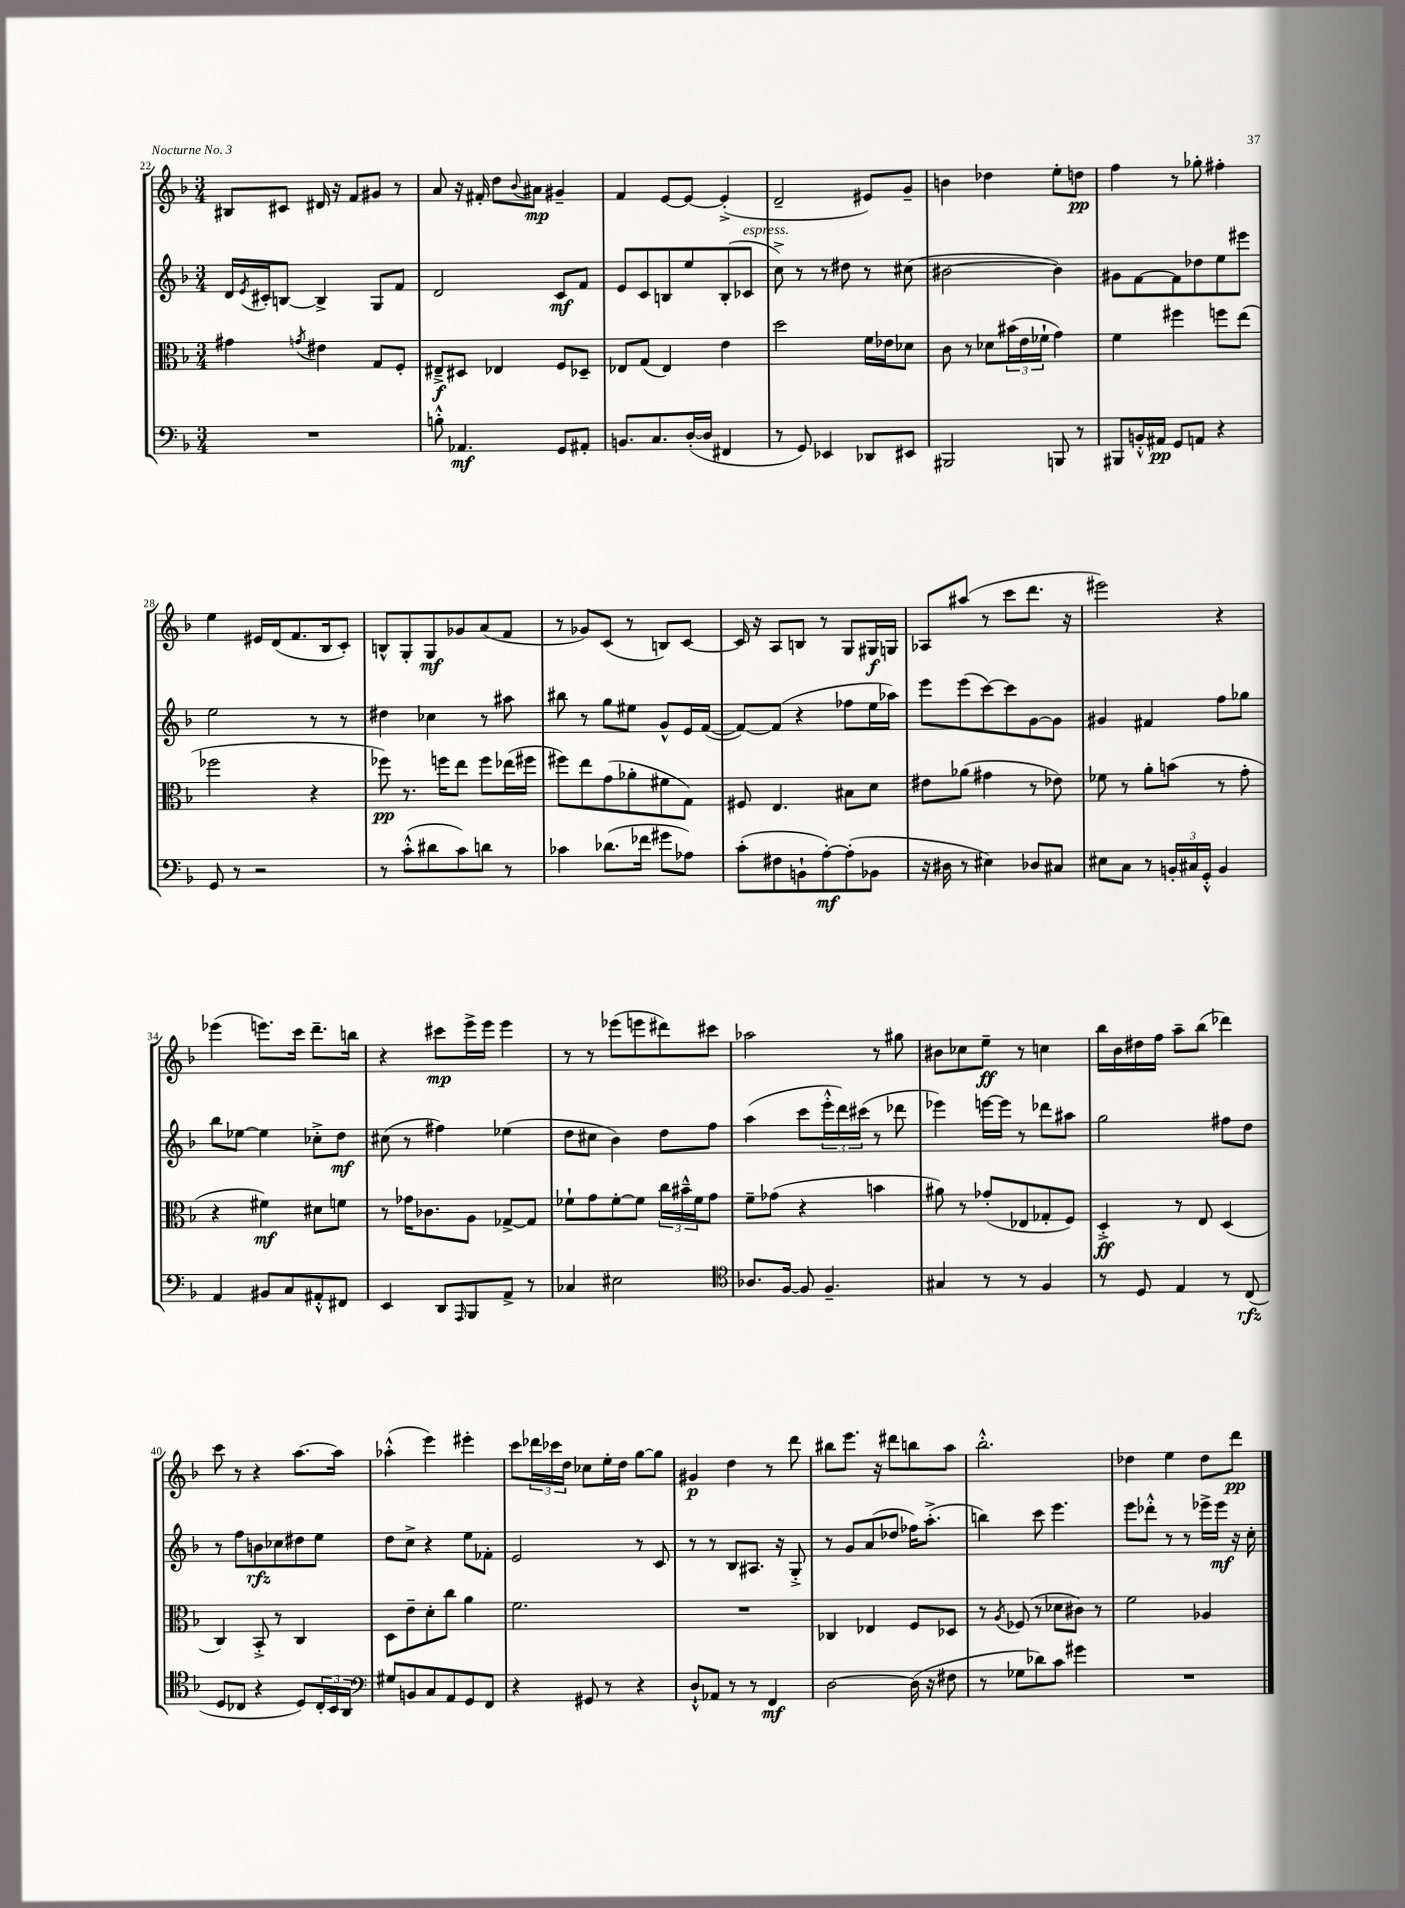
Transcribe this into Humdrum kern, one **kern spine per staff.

**kern	**dynam	**kern	**dynam	**kern	**dynam	**kern	**dynam
*part4	*part4	*part3	*part3	*part2	*part2	*part1	*part1
*staff4	*staff4	*staff3	*staff3	*staff2	*staff2	*staff1	*staff1
*clefF4	*	*clefC3	*	*clefG2	*	*clefG2	*
*k[b-]	*	*k[b-]	*	*k[b-]	*	*k[b-]	*
*M3/4	*	*M3/4	*	*M3/4	*	*M3/4	*
=22	=22	=22	=22	=22	=22	=22	=22
2.r	.	4g#X\	.	16d/LL	.	8B#X/L	.
.	.	.	.	8qe/	.	.	.
.	.	.	.	16c#X'/J	.	.	.
.	.	.	.	[8Bn/J	.	8c#X/J	.
.	.	8qgn/	.	.	.	.	.
.	.	4e#X\	.	4B^/]	.	16d#X/	.
.	.	.	.	.	.	16r	.
.	.	.	.	.	.	8f/L	.
.	.	8G/L	.	8G/L	.	8g#X/J	.
.	.	8F'/J	.	8f/J	.	8r	.
=23	=23	=23	=23	=23	=23	=23	=23
8Bn'^^\	.	8E#X~^/L	f	2d/	.	8a/	.
4.AA-X/	mf	8D#X/J	.	.	.	16r	.
.	.	.	.	.	.	16f#X'/	.
.	.	4E-X/	.	.	.	8dd\L	.
.	.	.	.	.	.	8qqb-/	.
.	.	.	.	.	.	8a#X\J	mp
8GG/L	.	8F/L	.	8c/L	mf	4g#X~/	.
8AA#X'/J	.	8D-X~/J	.	8f/J	.	.	.
=24	=24	=24	=24	=24	=24	=24	=24
8.BBn/L	.	8E-X/L	.	8e/L	.	4f/	.
.	.	(8G/J	.	8c/	.	.	.
8.C/	.	.	.	.	.	.	.
.	.	4E-/)	.	8Bn/	.	[8e/L	.
([16D'/L	.	.	.	8ee/	.	8e/J_	.
16D/JJ]	.	.	.	.	.	.	.
4FF#X/	.	4e\	.	(8B'/	.	(4e'^/]	.
!	!	!	!	!LO:TX:a:i:t=espress.	!	!	!
.	.	.	.	8c-X/J	.	.	.
=25	=25	=25	=25	=25	=25	=25	=25
8r	.	2dd\	.	8cc^\)	.	2d~/	.
8GG/)	.	.	.	8r	.	.	.
4EE-X/	.	.	.	8r	.	.	.
.	.	.	.	8dd#X\	.	.	.
8DD-X/L	.	16f\LL	.	8r	.	8e#X/L)	.
.	.	16e-X\J	.	.	.	.	.
8EE#X/J	.	8d-X\J	.	(8cc#X\	.	8g~/J	.
=26	=26	=26	=26	=26	=26	=26	=26
2BBB#X/	.	8c\	.	[2b#X\	.	4bn\	.
.	.	8r	.	.	.	.	.
.	.	8d-X\L	.	.	.	4dd-X\	.
.	.	(24b#X\L	.	.	.	.	.
.	.	24e\	.	.	.	.	.
.	.	24f-X`\JJ	.	.	.	.	.
8BBBn/	.	4g\)	.	4b#\])	.	8ee'\L	.
8r	.	.	.	.	.	8ddn\J	pp
=27	=27	=27	=27	=27	=27	=27	=27
8BBB#X/L	.	4f\	.	8g#X\L	.	4ff\	.
16BBn'^^/L	.	.	.	[8f\	.	.	.
16AA#X/JJ	pp	.	.	.	.	.	.
8GG/L	.	4ff#X\	.	8f\]	.	8r	.
8AAn/J	.	.	.	8dd-X\	.	8gg-X'\	.
4r	.	8ffn\L	.	8ee\	.	4ff#X'\	.
.	.	(8ee\J	.	8eee#X\J	.	.	.
!!LO:LB:g=z
=28	=28	=28	=28	=28	=28	=28	=28
8GG/	.	2ff-X\	.	2ee\	.	4ee\	.
8r	.	.	.	.	.	.	.
2r	.	.	.	.	.	16e#X/LL	.
.	.	.	.	.	.	(16d/J	.
.	.	.	.	.	.	8.f/	.
.	.	4r	.	8r	.	.	.
.	.	.	.	.	.	16B-/k	.
.	.	.	.	8r	.	8c'/J)	.
=29	=29	=29	=29	=29	=29	=29	=29
8r	.	8ff-X\)	pp	4dd#X\	.	8Bn^^/L	.
(8c'^^\L	.	8.r	.	.	.	8G'/	.
8d#X\	.	.	.	4cc-X\	.	8G/	mf
.	.	16ffn\KL	.	.	.	.	.
8c\)	.	8ee\J	.	.	.	8g-X/	.
8dn\J	.	8ff\L	.	8r	.	(8a/	.
8r	.	(16ee-X\L	.	8aa#X\	.	8f/J	.
.	.	16ff#X\JJ	.	.	.	.	.
=30	=30	=30	=30	=30	=30	=30	=30
4c-X\	.	8ff#X\L)	.	8bb#X\	.	8r	.
.	.	8ee\	.	8r	.	8g-X/L)	.
(8.d-X\L	.	(8g\	.	8gg\L	.	(8c/J	.
.	.	8a-X'\	.	8ee#X\J	.	8r	.
16f-X\Jk	.	.	.	.	.	.	.
8g#X\L	.	8f#X\	.	8g^^/L	.	8Bn/L)	.
8A-X\J)	.	8G\J)	.	16e/L	.	[8c/J	.
.	.	.	.	([16f/JJ	.	.	.
=31	=31	=31	=31	=31	=31	=31	=31
(8c'\L	.	8F#X/	.	8f/L_)	.	16c/]	.
.	.	.	.	.	.	16r	.
8F#X\	.	4.E/	.	(8f/J]	.	8A/L	.
8BBn`\	.	.	.	4r	.	8Bn/J	.
[8A'\)	mf	.	.	.	.	8r	.
(8A'\]	.	8B#X\L	.	8ff-X\L	.	8G/L	.
8BB-X\J	.	8d\J	.	16ee\L	.	16G#X/L	f
.	.	.	.	16aa-X\JJ)	.	16Gn/JJ	.
=32	=32	=32	=32	=32	=32	=32	=32
16r	.	8e#X\L	.	8eee\L	.	8A-X/L	.
16D#X\	.	.	.	.	.	.	.
8r	.	(8a-X\J	.	(8eee\	.	(8aa#X/J	.
4E#X\)	.	4g#X\	.	[8ccc\)	.	8r	.
.	.	.	.	8ccc\]	.	8ccc\L	.
8D-X/L	.	8r	.	[8g\	.	8.ddd\J	.
8C#X/J	.	8e-X\)	.	8g\J]	.	.	.
.	.	.	.	.	.	16r	.
=33	=33	=33	=33	=33	=33	=33	=33
8E#X\L	.	8f-X\	.	4g#X/	.	2eee#X\)	.
8C\J	.	8r	.	.	.	.	.
8r	.	8a'\L	.	4f#X/	.	.	.
24BBn'/LL	.	(8bn\J	.	.	.	.	.
24C#X/	.	.	.	.	.	.	.
24GG'^^/JJ	.	.	.	.	.	.	.
4BB/	.	8r	.	8ff\L	.	4r	.
.	.	8g'\	.	8gg-X\J	.	.	.
!!LO:LB:g=z
=34	=34	=34	=34	=34	=34	=34	=34
4AA/	.	4r	.	8bb-\L	.	(4eee-X\	.
.	.	.	.	[8ee-X\J	.	.	.
8BB#X/L	.	4f#X\)	mf	4ee-\]	.	8.eeen\L)	.
8C/	.	.	.	.	.	.	.
.	.	.	.	.	.	16ccc\Jk	.
8AA#X'^^/	.	8d#X\L	.	8cc-X'^\L	.	8.ddd~\L	.
8FF#X/J	.	8fn\J	.	8dd\J	mf	.	.
.	.	.	.	.	.	16bbn\Jk	.
=35	=35	=35	=35	=35	=35	=35	=35
4EE/	.	8r	.	(8cc#X\	.	4r	.
.	.	16g-X\KL	.	8r	.	.	.
.	.	8.c-X\	.	.	.	.	.
8DD/L	.	.	.	4ff#X\)	.	8ccc#X\L	mp
16qqAAA/	.	.	.	.	.	.	.
8BBB-/	.	8A\J	.	.	.	16eee^\L	.
.	.	.	.	.	.	16eee\JJ	.
8AA^/J	.	[8G-X^/L	.	(4ee-X\	.	4eee\	.
8r	.	8G-/J]	.	.	.	.	.
=36	=36	=36	=36	=36	=36	=36	=36
4C-X/	.	8f-X`\L	.	8dd\L	.	8r	.
.	.	8g\	.	8cc#X\J	.	8r	.
2E#X\	.	[8f-'\	.	4b-\)	.	(8eee-X\L	.
.	.	8f-\J]	.	.	.	8eeen\	.
.	.	24cc\LL	.	8dd\L	.	8ddd#X\)	.
.	.	24b#X~^^\	.	.	.	.	.
.	.	24f-\J	.	.	.	.	.
.	.	8g\J	.	8ff\J	.	8ccc#X\J	.
=37	=37	=37	=37	=37	=37	=37	=37
*clefC4	*	*	*	*	*	*	*
8.A-X/L	.	8f~\L	.	(4aa\	.	2aa-X\	.
.	.	(8g-X\J	.	.	.	.	.
[16F/Jk	.	.	.	.	.	.	.
8F/]	.	4r	.	8ccc\L	.	.	.
4.F~/	.	.	.	24eee'^^\L	.	.	.
.	.	.	.	24ddd\)	.	.	.
.	.	.	.	(24ccc#X\JJ	.	.	.
.	.	4bn\	.	8r	.	8r	.
.	.	.	.	8ddd-X\	.	8gg#X\	.
=38	=38	=38	=38	=38	=38	=38	=38
4G#X/	.	8a#X\)	.	4eee-X\)	.	8b#X\L	.
.	.	8r	.	.	.	8cc-X\	.
8r	.	(8g-X'/L	.	[16eeen\LL	.	8ee~\J	ff
.	.	.	.	16eee\JJ]	.	.	.
8r	.	8E-X/	.	8r	.	8r	.
4F/	.	8G-X'/	.	8ddd-X\L	.	4ccn\	.
.	.	8F/J)	.	8aa#X\J	.	.	.
=39	=39	=39	=39	=39	=39	=39	=39
8r	.	4D'^/	ff	2gg\	.	16bb-\LL	.
.	.	.	.	.	.	16b-\	.
8D/	.	.	.	.	.	16dd#X\	.
.	.	.	.	.	.	16ff\JJ	.
4E/	.	8r	.	.	.	8aa~\L	.
.	.	8E/	.	.	.	(8bb-\J	.
8r	.	(4D/	.	8ff#X\L	.	4ddd-X\)	.
(8C/	rfz	.	.	8dd\J	.	.	.
!!LO:LB:g=z
=40	=40	=40	=40	=40	=40	=40	=40
8D/L	.	4C/)	.	8r	.	8ccc\	.
8C-X/J	.	.	.	8ff\L	.	8r	.
4r	.	8BB-'^/	.	8bn\	rfz	4r	.
.	.	8r	.	8cc-X\	.	.	.
8D/L)	.	4C/	.	8dd#X\	.	[8.aa\L	.
24C-'/L	.	.	.	8ee\J	.	.	.
24BB-/	.	.	.	.	.	.	.
.	.	.	.	.	.	16aa\Jk]	.
24AA/JJ	.	.	.	.	.	.	.
=41	=41	=41	=41	=41	=41	=41	=41
*clefF4	*	*	*	*	*	*	*
8G#X/L	.	8D\L	.	8dd\L	.	(4aa-X'^^\	.
8BBn/	.	8e~\	.	8cc^\J	.	.	.
8C/	.	8d'\	.	4r	.	4eee\)	.
8AA/	.	8cc\J	.	.	.	.	.
8GG/	.	4a\	.	8ee\L	.	4eee#X'\	.
8FF/J	.	.	.	8f-X'\J	.	.	.
=42	=42	=42	=42	=42	=42	=42	=42
4r	.	2.f\	.	2e/	.	8ccc\L	.
.	.	.	.	.	.	24ddd-X\L	.
.	.	.	.	.	.	24ccc-X\	.
.	.	.	.	.	.	24dd\JJ	.
8GG#X/	.	.	.	.	.	8cc-X\L	.
8r	.	.	.	.	.	16ee'\L	.
.	.	.	.	.	.	16dd\JJ	.
4r	.	.	.	8r	.	[8gg\L	.
.	.	.	.	8c/	.	8gg\J]	.
=43	=43	=43	=43	=43	=43	=43	=43
8D`^^/L	.	2.r	.	8r	.	4g#X/	p
8AA-X/J	.	.	.	8r	.	.	.
8r	.	.	.	8B-/L	.	4dd\	.
8r	.	.	.	8.A#X/J	.	.	.
4FF/	mf	.	.	.	.	8r	.
.	.	.	.	16r	.	.	.
.	.	.	.	8G'^/	.	8ddd\	.
=44	=44	=44	=44	=44	=44	=44	=44
[2D\	.	4C-X/	.	8r	.	8bb#X\L	.
.	.	.	.	8g/L	.	8.eee\J	.
.	.	4E-X/	.	(8a/	.	.	.
.	.	.	.	.	.	16r	.
.	.	.	.	8dd-X/J	.	8ddd#X\L	.
(16D\]	.	8F/L	.	16ff-X\KL)	.	8bbn\	.
16r	.	.	.	(8.aa'^\J	.	.	.
8F#X\	.	8D-X/J	.	.	.	8aa\J	.
=45	=45	=45	=45	=45	=45	=45	=45
8r	.	8r	.	4bbn\)	.	2.bb-'^^\	.
.	.	8qA/	.	.	.	.	.
8G-X\L	.	(8F-X/	.	.	.	.	.
8d-X\)	.	8r	.	8ccc\	.	.	.
8c\J	.	8d-X\L	.	4.eee\	.	.	.
4g#X\	.	8c#X\J)	.	.	.	.	.
.	.	8r	.	.	.	.	.
=46	=46	=46	=46	=46	=46	=46	=46
2.r	.	2f\	.	8eee\L	.	4dd-X\	.
.	.	.	.	8ddd-X'^^\J	.	.	.
.	.	.	.	8r	.	4ee\	.
.	.	.	.	8r	.	.	.
.	.	4A-X/	.	16eee-X^\LL	.	8dd-\L	.
.	.	.	.	16eee-\JJ	mf	.	.
.	.	.	.	16r	.	8ddd\J	pp
.	.	.	.	16cc'\	.	.	.
==	==	==	==	==	==	==	==
*-	*-	*-	*-	*-	*-	*-	*-
